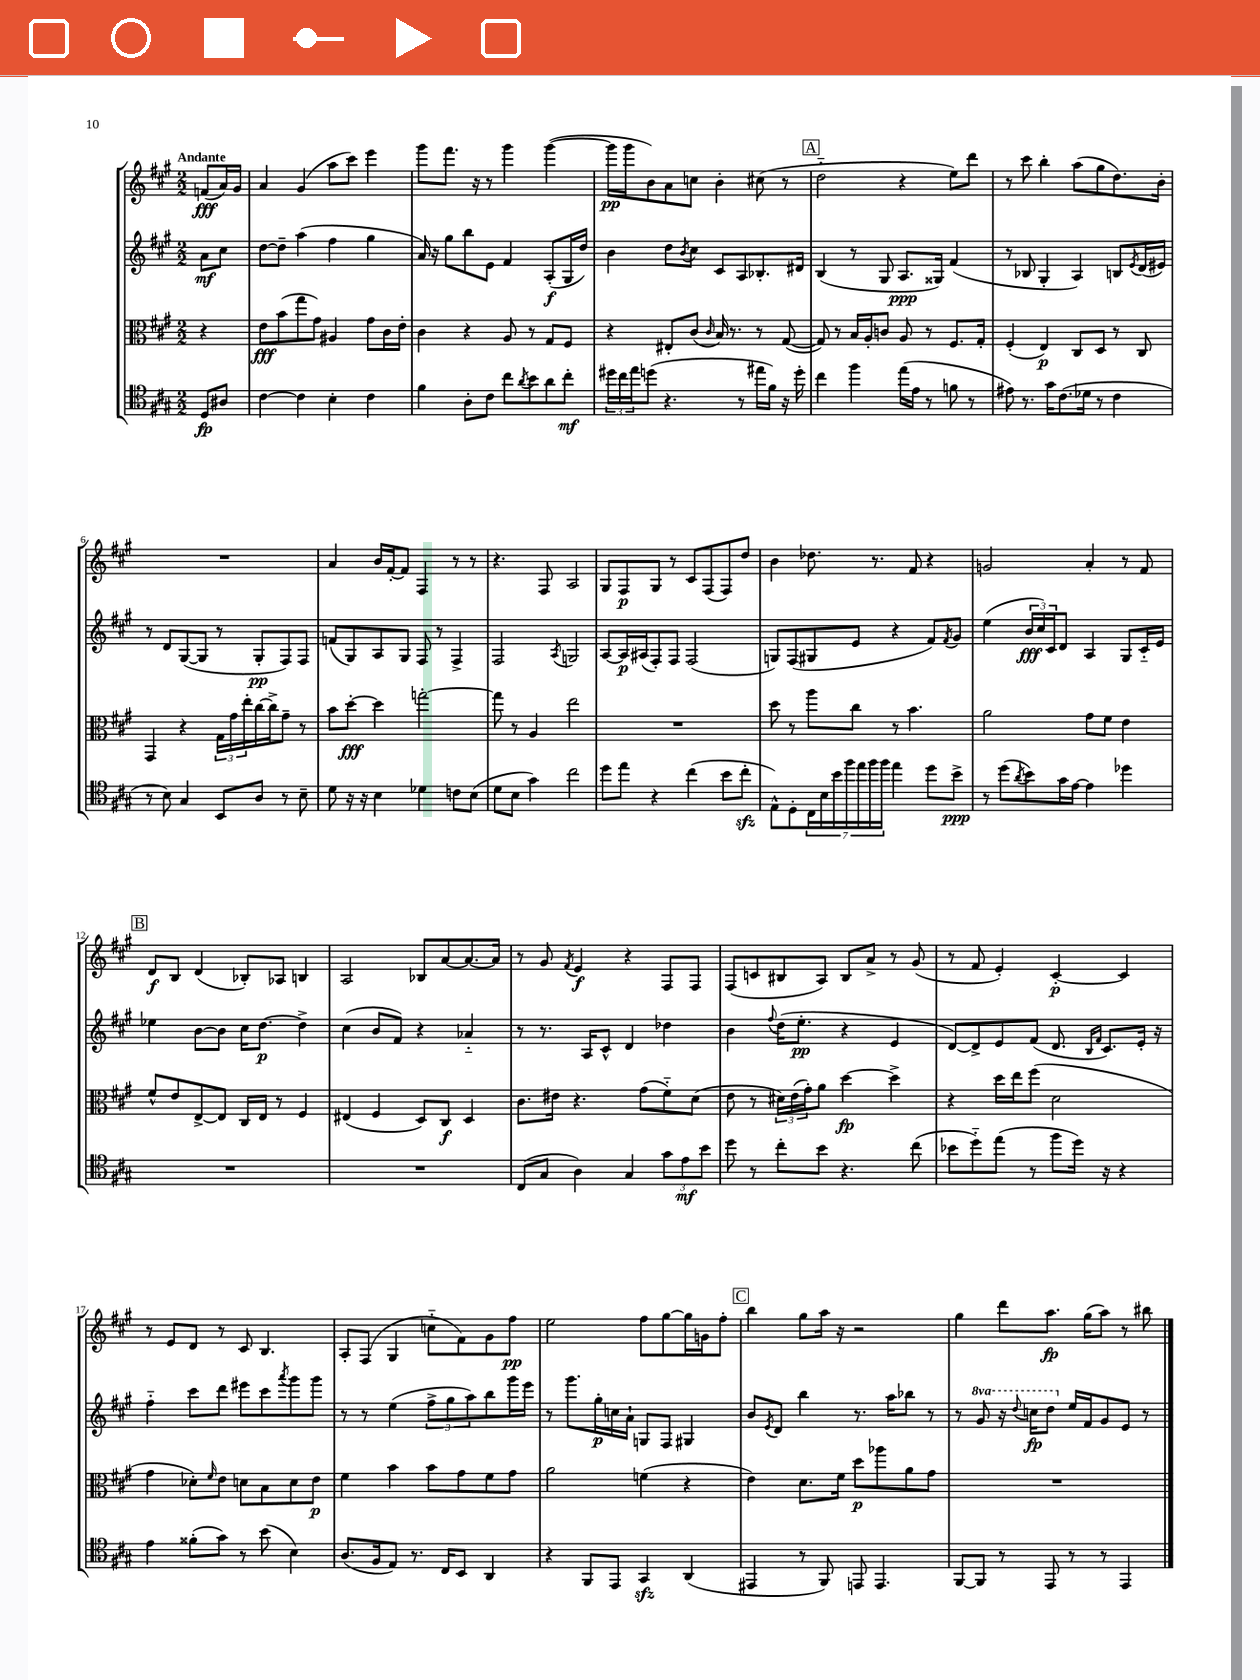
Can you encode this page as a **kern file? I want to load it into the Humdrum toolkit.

**kern	**kern	**kern	**kern
*staff4	*staff3	*staff2	*staff1
*clefC4	*clefC3	*clefG2	*clefG2
*k[f#c#g#]	*k[f#c#g#]	*k[f#c#g#]	*k[f#c#g#]
*M2/2	*M2/2	*M2/2	*M2/2
8D	4r	8a	(8f
8A#	.	8cc#	16a)
.	.	.	16g#
=	=	=	=
[4c#	8e	[8dd	4a
.	(8b	8dd~]	.
4c#]	8gg#	(4aa	(4g#
.	8g#)	.	.
4B'	4A#	4ff#	8aa
.	.	.	8ccc#)
4c#	8g#	4gg#	4eee
.	16c#	.	.
.	16e'	.	.
=	=	=	=
4f#	4c#	16a)	8ggg#
.	.	16r	.
.	.	8gg#	8.fff#
8A'	4r	8bb	.
.	.	.	16r
8c#	.	8e	8r
8cc#	8A	4f#	4ggg#
8qa	.	.	.
8b	8r	.	.
8a	8G#	(8A'	([4ggg#
8cc#'	8F#	16G#	.
.	.	16dd)	.
=	=	=	=
24dd#	4r	4b	16ggg#]
24cc#	.	.	.
.	.	.	16ggg#
24ee	.	.	.
(8dd	.	.	8b)
4.r	8E#'	8dd	8a
.	.	8qb	.
.	(8c#	8cc#	8cc
.	16qqc#	.	.
.	16B)	8c#	4b'
.	8.r	.	.
8r	.	8A	.
16ee#	8r	8.B-'	(8cc#
16f#)	.	.	.
16r	([8G#	.	8r
16dd'	.	16d#	.
=	=	=	=
4cc#	8G#])	(4B	2dd'~
.	8r	.	.
4ff#	16B	8r	.
.	16A'	.	.
.	8c	8G#	.
(16ee	8A	8.A	4r
16e	.	.	.
8r	8r	.	.
.	.	16G##)	.
8f	8.F#	(4f#	8ee)
8r	.	.	8ddd
.	16G#'	.	.
=	=	=	=
8e#)	(4F#'	8r	8r
8.r	.	8B-	8ccc#
.	4E)	4G#'	4bb'
16g#	.	.	.
(8.c#	.	.	.
.	8C#	4A)	(8aa
16d-	.	.	.
8r	8D	.	8gg#
4c#	8r	8B	8.dd)
.	.	8qe	.
.	8C#	(16d	.
.	.	16e#)	16b'
=	=	=	=
8r	4GG#	8r	1r
8B)	.	8d	.
4G#	4r	([8G#	.
.	.	8G#]	.
8BB	24G#	8r	.
.	24g#	.	.
.	24ee'	.	.
8A	[16cc#	8G#'	.
.	16cc#^]	.	.
8r	8g#~	8F#)	.
8B~	8r	8F#	.
=	=	=	=
8d	8b	(8f	4a
16r	[8dd'	8G#)	.
16r	.	.	.
4B	4dd]	8A	16b
.	.	.	[16f#'
.	.	8G#	8f#]
4d-	[2gg'	8F#	4F#
.	.	8r	.
8c	.	4F#^	8r
(8B	.	.	8r
=	=	=	=
8d	8gg]	2F#	4.r
8B	8r	.	.
4g#)	4A	.	.
.	.	.	8F#
.	.	8qA	.
2cc#	2ee	2G	2A
=	=	=	=
8dd	1r	[8A	8G#
8ee	.	16A]	8F#
.	.	(16A#	.
4r	.	8F#')	8G#
.	.	8F#	8r
(4cc#	.	(2F#	8c#
.	.	.	(8F#
8b	.	.	8F#)
8cc#'	.	.	8dd
=	=	=	=
8E^^)	8dd	8G)	4b
8D'	8r	(8F#	.
28C#	8aa	8G#	8.dd-
28B	.	.	.
28b	.	.	.
28ff#	.	.	.
.	8cc#	8e	.
28ee	.	.	.
28ff#	.	.	.
.	.	.	8.r
28ff#	.	.	.
4ee	8r	4r	.
.	4.b	.	8f#
8dd	.	8f#)	4r
.	.	8qf#	.
8b^	.	8g#	.
=	=	=	=
8r	2a	(4ee	2g
(8dd	.	.	.
8qa	.	.	.
8b)	.	24b	.
.	.	24cc#)	.
.	.	24c#	.
16g#	.	8d	.
[16e	.	.	.
4e]	8g#	4A	4a'
.	8f#	.	.
4dd-	4e	8G#	8r
.	.	16c#'~	8f#
.	.	16e	.
=	=	=	=
1r	8f#^^	4ee-	8d
.	8e	.	8B
.	[8E^	[8b	(4d
.	8E]	8b]	.
.	16C#	16cc#	8B-')
.	16E	[8.dd	.
.	8r	.	8A-
.	4F#	4dd^]	4B
=	=	=	=
1r	(4E#	(4cc#	2A
.	4F#	8b	.
.	.	8f#)	.
.	8D)	4r	8B-
.	8C#	.	[8a
.	4D	4a-'~	8.a_
.	.	.	16a]
=	=	=	=
(8C#	8.c#	8r	8r
8G#	.	8.r	8g#
.	16e#	.	.
.	.	.	8qf#
4A)	4.r	.	4e
.	.	16A	.
.	.	8c#^^	.
4G#	.	4d	4r
.	(8g#	.	.
12g#	8f#'~)	4dd-	8F#
12e	.	.	.
.	(8d	.	8F#
12b	.	.	.
=	=	=	=
8dd	8e	4b	(8F#
8r	8r	.	8c
.	.	8qqff#	.
8cc#'	24d#)	(16dd	8B#
.	(24e	.	.
.	.	8.ee'	.
.	24g#')	.	.
8b	8a	.	8A)
4.r	[4dd	4r	8B#
.	.	.	8a^
.	4dd^]	4e	8r
(8cc#	.	.	(8g#
=	=	=	=
8b-	4r	[8d)	8r
8dd'~)	.	8d^]	8f#
(8ee	16dd	8e	4e')
.	16ee	.	.
8r	(8ff#	(8f#	.
8ff#	2d	8.d	[4c#'
16dd)	.	.	.
.	.	16qqB	.
.	.	16qqf#	.
16r	.	8.c#)	.
4r	.	.	4c#]
.	.	16e'	.
.	.	16r	.
=	=	=	=
4e	4g#	4ff#'~	8r
.	.	.	8e
(8f##'	8d-')	8ccc#	8d
.	16qqf#	.	.
8g#)	8e	8ddd	8r
8r	8d	8eee#	8c#
(8b	8B	8ccc#	4.B
.	.	8qaaa	.
4B)	8d	8ggg#	.
.	8e	8ggg#	.
=	=	=	=
(8.A	4f#	8r	8A'
.	.	8r	(8F#
16F#	.	.	.
8E)	4b	(4ee	4G#
8.r	.	.	.
.	8b	12ff#^	8cc'~
16C#	.	.	.
.	.	12gg#	.
8BB	8g#	.	8f#)
.	.	12aa)	.
4AA	8f#	8bb	8g#
.	8g#	16ggg#	8ff#
.	.	16eee	.
=	=	=	=
4r	2a	8r	2ee
.	.	8.ggg#	.
8FF#	.	.	.
.	.	16gg#'	.
8EE	.	16cc	.
.	.	16a`	.
4GG#	(4f	8G	8ff#
.	.	8F#	[8gg#
(4AA	4r	4G#	16gg#]
.	.	.	16g
.	.	.	8ff#'
=	=	=	=
4EE#	4e)	8b	4bb
.	.	8qe	.
.	.	8d	.
8r	8.d	4bb	8gg#
8FF#)	.	.	16aa
.	16f#	.	16r
8EE	8dd	8.r	2r
4.EE	8aa-	.	.
.	.	16aa	.
.	8a	8bb-	.
.	8g#	8r	.
=	=	=	=
[8FF#	1r	8r	4gg#
8FF#]	.	8gg#	.
8r	.	16r	8ddd
.	.	8qqddd	.
.	.	16ccc	.
8EE	.	8ddd	8.aa
8r	.	16ee	.
.	.	16f#	(16gg#
8r	.	8g#	8aa)
4EE	.	8e	8r
.	.	8r	8bb#
==	==	==	==
*-	*-	*-	*-
